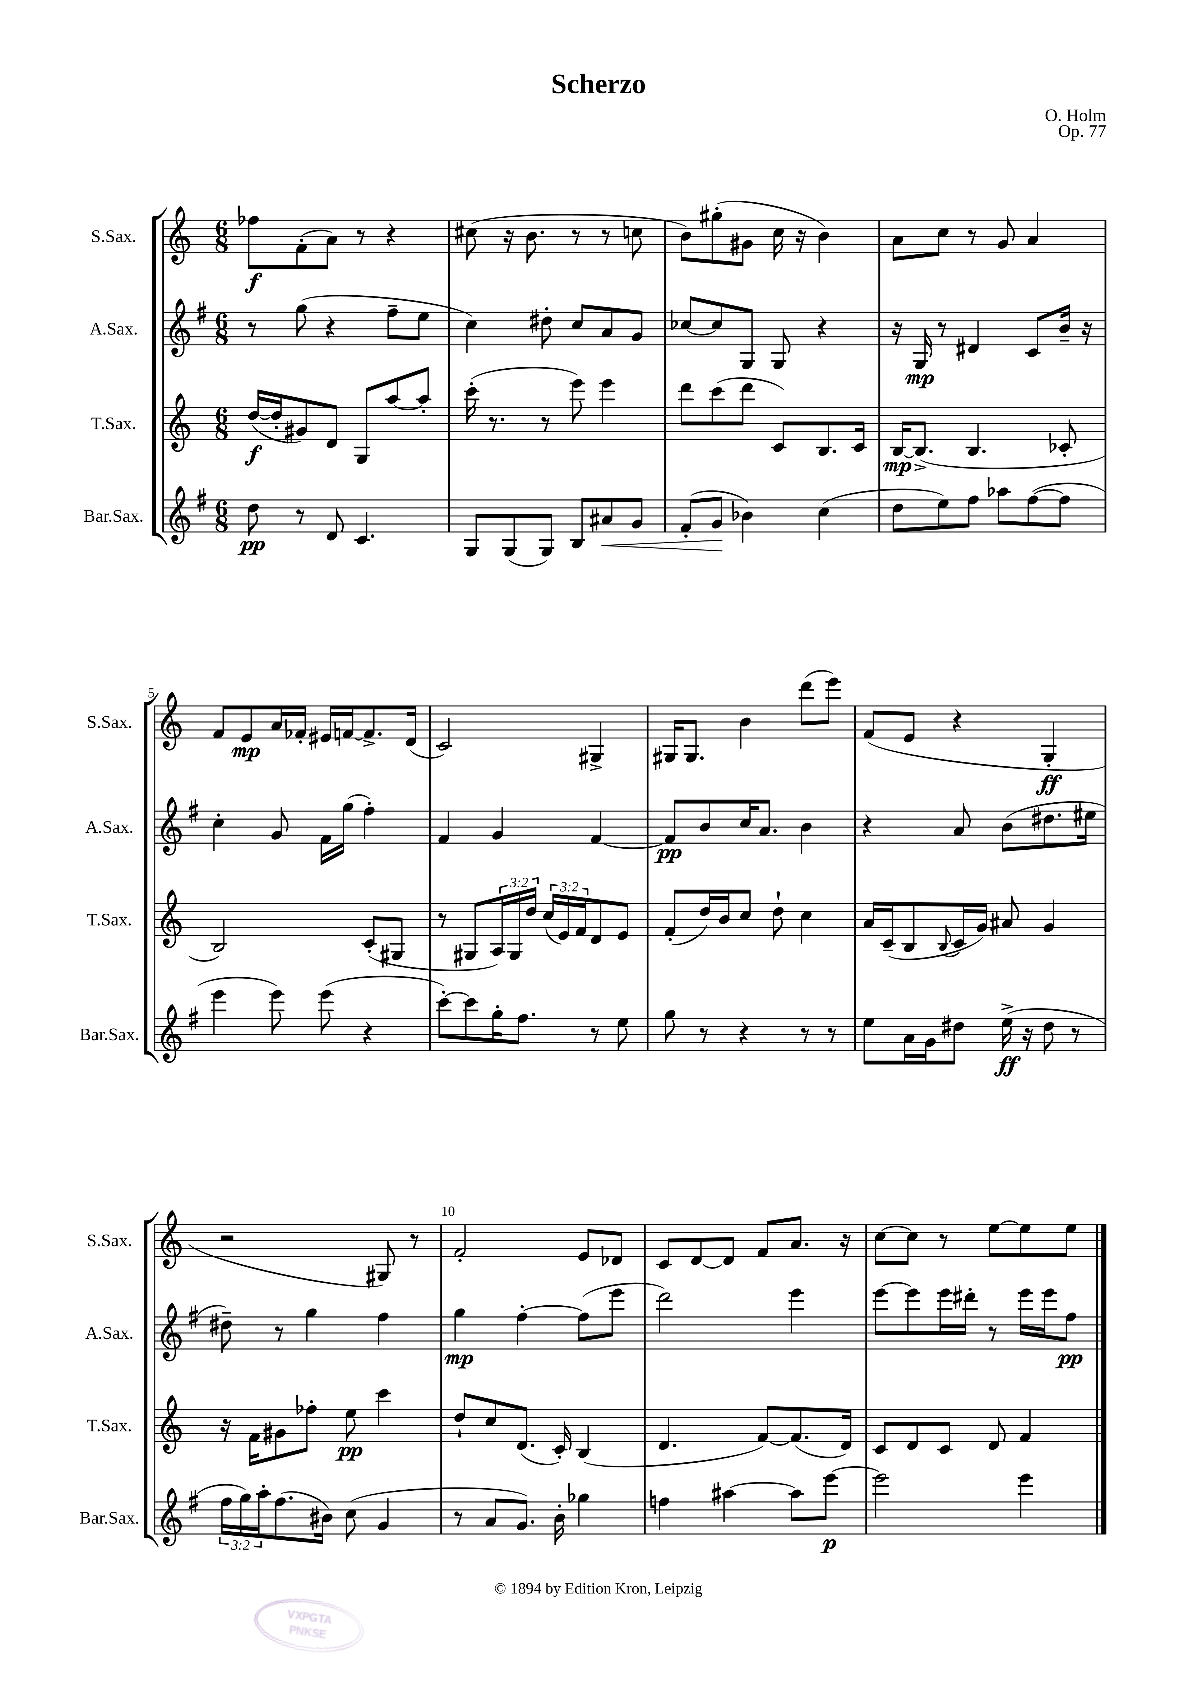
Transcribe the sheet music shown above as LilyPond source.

\header { title = "Scherzo" composer = "O. Holm" opus = "Op. 77" }
<<
\new StaffGroup <<
\new Staff = "s0" \with { instrumentName = "S.Sax." shortInstrumentName = "S.Sax." } {
    \clef treble \key c \major \numericTimeSignature \time 6/8
    fes''8\f f'8-.( a'8) r8 r4 |
    cis''8( r16 b'8. r8 r8 c''8 |
    b'8) gis''8-.( gis'8 c''16 r16 b'4) |
    a'8 c''8 r8 g'8 a'4 |
    f'8 e'8\mp a'16 fes'16-. eis'16 f'16~ f'8.-> d'16( |
    c'2) gis4-> |
    gis16 gis8. b'4 d'''8( e'''8) |
    f'8( e'8 r4 g4-.\ff |
    r2 gis8) r8 |
    f'2-. e'8 des'8 |
    c'8 d'8~ d'8 f'8 a'8. r16 |
    c''8~ c''8 r8 e''8~ e''8 e''8 \bar "|." |
}
\new Staff = "s1" \with { instrumentName = "A.Sax." shortInstrumentName = "A.Sax." } {
    \clef treble \key g \major \numericTimeSignature \time 6/8
    r8 g''8( r4 fis''8-- e''8 |
    c''4) dis''8-. c''8 a'8 g'8 |
    ces''8~ ces''8 g8 g8 r4 |
    r16 g16\mp r8 dis'4 c'8 b'16-- r16 |
    c''4-. g'8 fis'16 g''16( fis''4-.) |
    fis'4 g'4 fis'4~ |
    fis'8\pp b'8 c''16 a'8. b'4 |
    r4 a'8 b'8( dis''8. eis''16 |
    dis''8--) r8 g''4 fis''4 |
    g''4\mp fis''4~-. fis''8( e'''8 |
    d'''2) e'''4 |
    e'''8~ e'''8 e'''16 dis'''16-. r8 e'''16 e'''16 fis''8\pp \bar "|." |
}
\new Staff = "s2" \with { instrumentName = "T.Sax." shortInstrumentName = "T.Sax." } {
    \clef treble \key c \major \numericTimeSignature \time 6/8 \override Staff.TupletNumber.text = #tuplet-number::calc-fraction-text
    d''16~\f( d''16-. gis'8) d'8 g8 a''8~ a''8-. |
    c'''16-.( r8. r8 e'''8) e'''4 |
    d'''8 c'''8( d'''8 c'8) b8. c'16 |
    b16~\mp b8.->( b4. ces'8-. |
    b2) c'8-.( gis8 |
    r8 gis8 \tuplet 3/2 { a16) gis16 d''16 } \tuplet 3/2 { c''16( e'16) f'16 } d'8 e'8 |
    f'8-.( d''16) b'16 c''8 d''8-! c''4 |
    a'16 c'16--( b8 \appoggiatura { b8 } c'16 g'16) ais'8 g'4 |
    r16 f'16 gis'8 fes''8-. e''8\pp c'''4 |
    d''8-! c''8 d'8.( c'16-.) b4( |
    d'4. f'8~) f'8.( d'16) |
    c'8 d'8 c'8 d'8 f'4 \bar "|." |
}
\new Staff = "s3" \with { instrumentName = "Bar.Sax." shortInstrumentName = "Bar.Sax." } {
    \clef treble \key g \major \numericTimeSignature \time 6/8 \override Staff.TupletNumber.text = #tuplet-number::calc-fraction-text
    d''8\pp r8 d'8 c'4. |
    g8 g8( g8) b8 ais'8\< g'8 |
    fis'8-.( g'8\! bes'4) c''4( |
    d''8 e''8) fis''8 aes''8 fis''8~( fis''8 |
    e'''4 e'''8) e'''8( r4 |
    c'''8~-.) c'''8 g''16-. fis''8. r8 e''8 |
    g''8 r8 r4 r8 r8 |
    e''8 a'16 g'16 dis''8 e''16->\ff( r16 dis''8 r8 |
    \tuplet 3/2 { fis''16 g''16) a''16-. } fis''8.( bis'16) c''8( g'4 |
    r8 a'8 g'8.) b'16-. ges''4 |
    f''4 ais''4~ ais''8 e'''8~\p |
    e'''2 e'''4 \bar "|." |
}
>>
>>
\layout { \context { \Score \override BarNumber.break-visibility = ##(#f #t #t) barNumberVisibility = #(every-nth-bar-number-visible 5) } }
